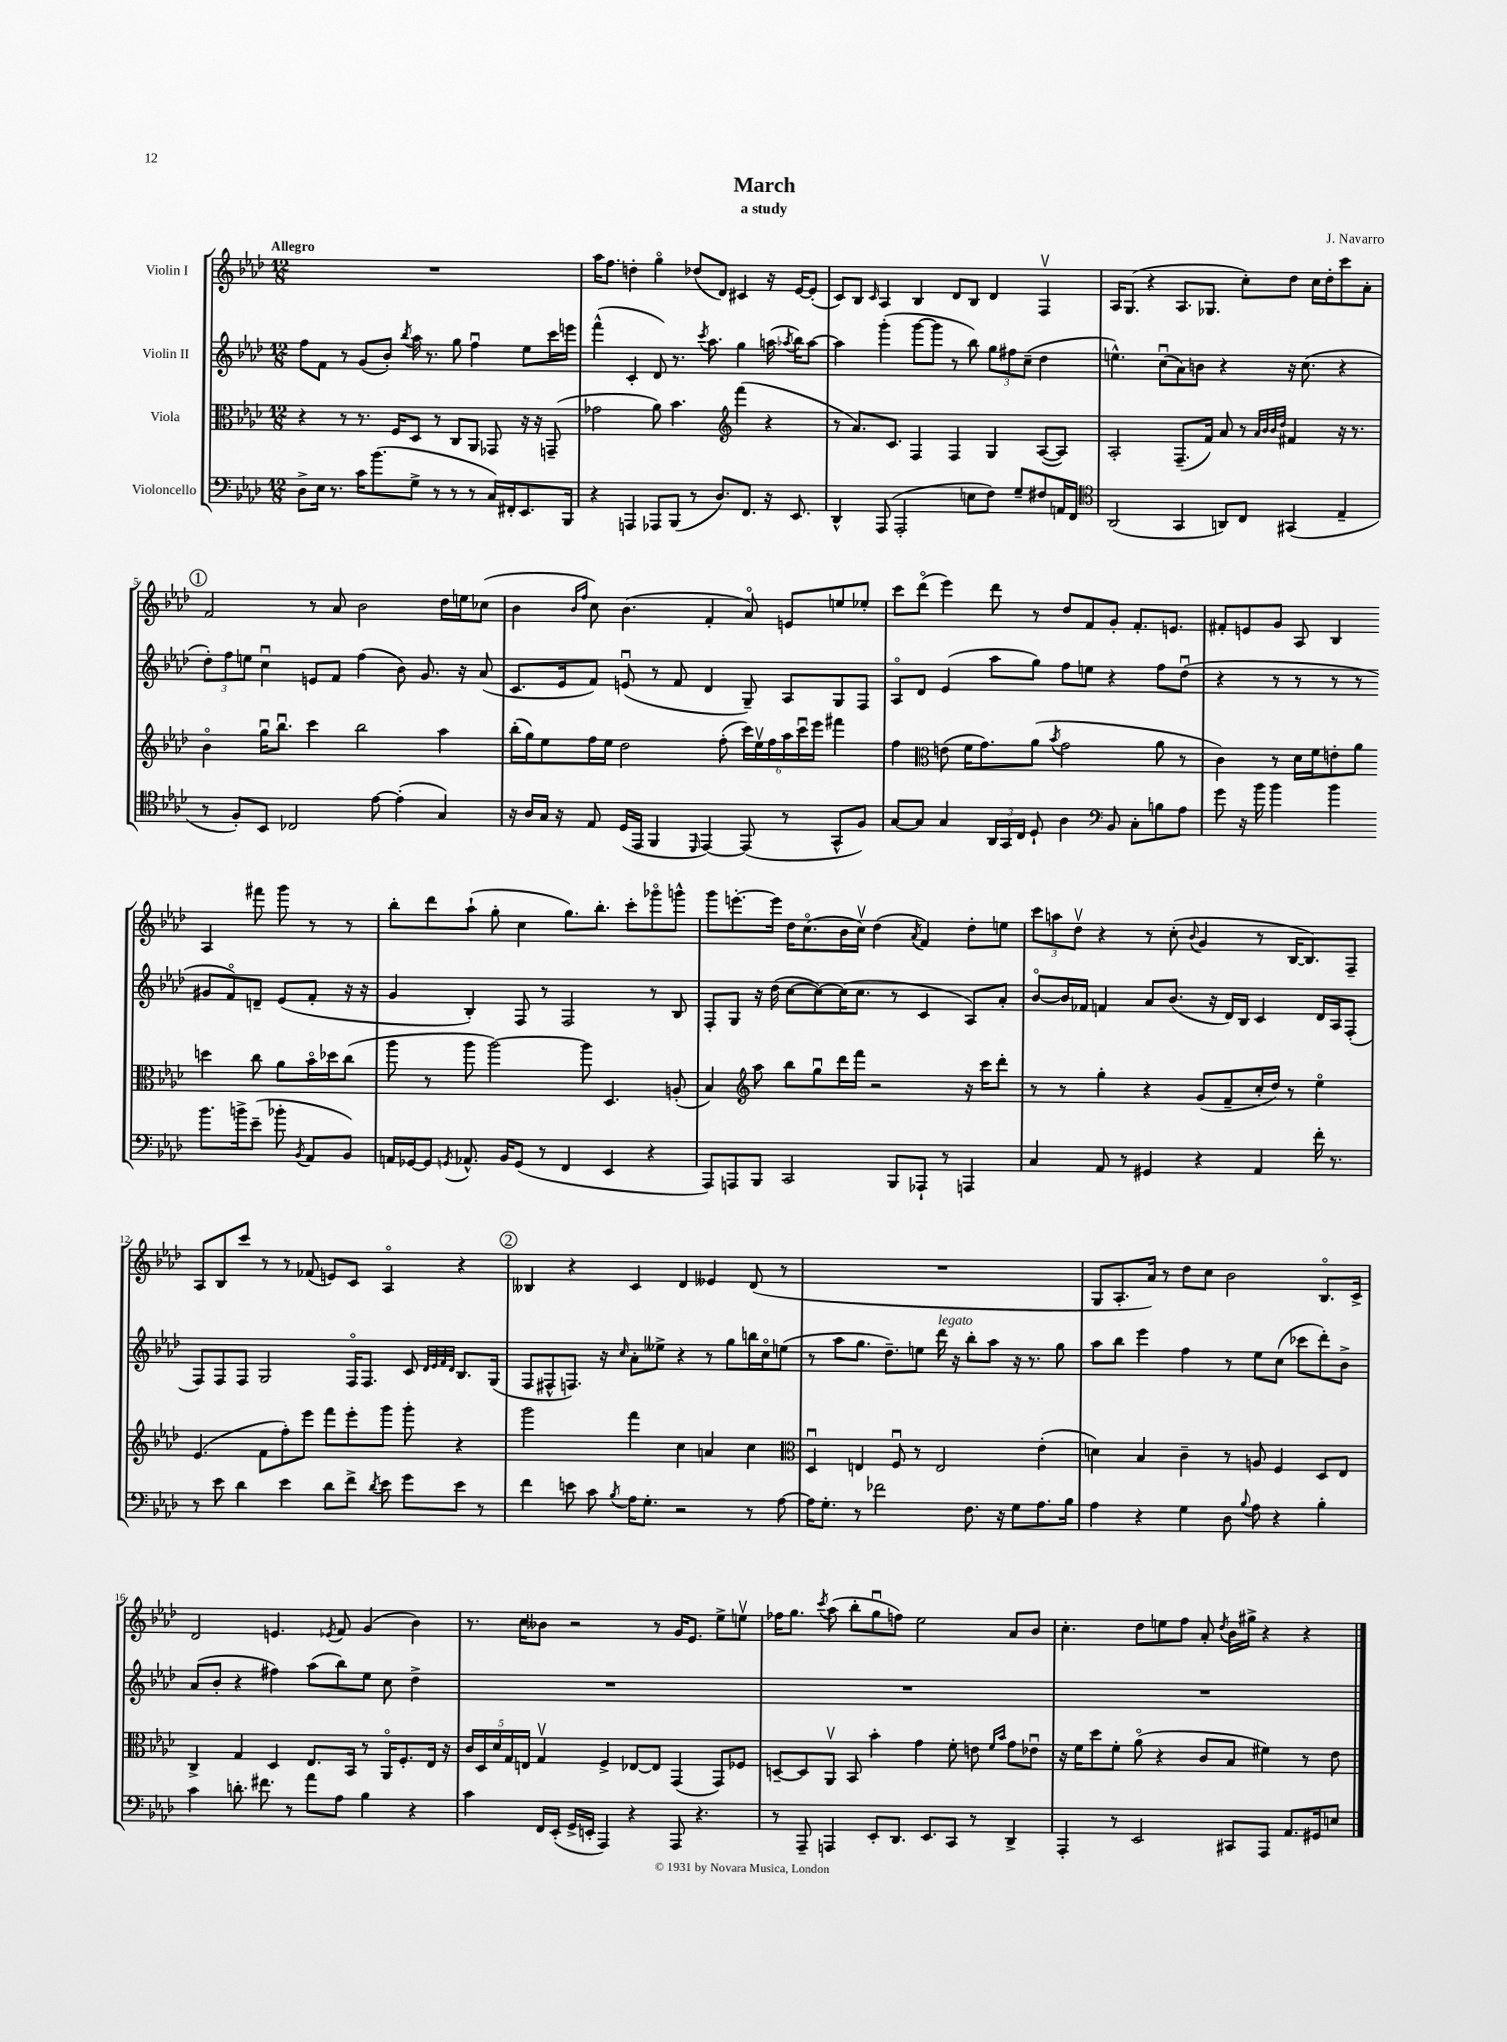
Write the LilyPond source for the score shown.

\header { title = "March" composer = "J. Navarro" subtitle = "a study" }
<<
\new StaffGroup <<
\new Staff = "s0" \with { instrumentName = "Violin I" } {
    \clef treble \key aes \major \numericTimeSignature \time 12/8 \tempo "Allegro"
    \autoBeamOff R1. |
    aes''16[ f''8.] d''4-. g''4\flageolet des''8[( des'8]) cis'4 r16 ees'16[~ ees'8]-.( |
    c'8[) bes8] \grace { c'16 } aes4 bes4 des'8[ bes8] des'4 f4\upbow |
    aes16[ g8.]( r4 aes8.[ ges8.] c''8[-.) des''8] c''16[ des''16-. c'''8 aes'8]-. |
    \mark \markup { \circle "1" } f'2 r8 aes'8 bes'2 des''16[ e''16 ces''8]( |
    bes'4 \grace { bes'16[ f''16] } c''8) bes'4.( f'4-. aes'8\flageolet) e'8[ e''8 ees''8]-. |
    c'''8[ des'''8]\flageolet( ees'''4) des'''8 r8 des''8[ f'8 g'8]-. f'8.[-. e'8.] |
    fis'8[-. e'8 g'8] aes8 bes4 aes4 fis'''8 g'''8 r8 r8 |
    bes''8[-. des'''8 aes''8]-!( g''8-. c''4 g''8.[) bes''8.]-. c'''8[-. ges'''8\flageolet g'''8]-^ |
    g'''8[ e'''8.~-. e'''16] des''16[ c''8.\flageolet( bes'16 c''16]\upbow) des''4( \acciaccatura { aes'8 } f'4) des''8[-. e''8] |
    \tuplet 3/2 { c'''8[ a''8 des''8]\upbow } r4 r8 c''8-.( \appoggiatura { bes'8 } g'4 r8 bes16[~ bes8.) f8]-- |
    aes8[ bes8 c'''8] r8 r8 fes'8( e'8[) c'8] aes4\flageolet r4 |
    \mark \markup { \circle "2" } beses4 r4 c'4 des'4 eeses'4 des'8( r8 |
    R1. |
    g8[ aes8.-. aes'16]) r8 des''8[ c''8] bes'2 bes8.[\flageolet c'16]-> |
    des'2 e'4. \acciaccatura { ees'8 } f'8 g'4( bes'4) |
    r8. c''16[ beses'8] r2 r8 g'16[ ees'8.] ees''8[-> e''8]\upbow |
    fes''16[ g''8.] \acciaccatura { c'''8 } aes''8( bes''8[-. g''8\downbow f''8]) ees''2 aes'8[ bes'8] |
    c''4.-. des''8[ e''8 f''8] aes'8-. \acciaccatura { des''8 } bes'16[ gis''16]-> r4 r4 \bar "|." |
}
\new Staff = "s1" \with { instrumentName = "Violin II" } {
    \clef treble \key aes \major \numericTimeSignature \time 12/8
    \autoBeamOff f''8[ f'8] r8 g'8[( bes'8]-.) \acciaccatura { bes''8 } aes''16 r8. g''8 f''4\downbow ees''8[ c'''16 e'''16] |
    f'''4-^( c'4-. des'8) r8. \acciaccatura { c'''8 } aes''8. g''4 a''16( \acciaccatura { aes''8 } bes''16[) aes''8]~ |
    aes''4 g'''4-.( g'''8[~ g'''8] r8 bes''8) \tuplet 3/2 { g''8[ fis''8 c''8]--( } des''4 |
    e''4.-^) c''8[\downbow( aes'8) b'8] r4 r16 c''8.( r4 |
    \mark \markup { \circle "1" } \tuplet 3/2 { des''8[-.) f''8 e''8] } c''4\downbow e'8[ f'8] f''4( bes'8) g'8. r16 aes'8( |
    c'8.[ ees'16 f'8]) e'8\downbow( r8 f'8 des'4 g8--) aes8[ g8 f8] |
    aes8[\flageolet des'8] ees'4( aes''8[ g''8]) f''8[ e''8] r4 f''8[ des''8]\downbow( |
    r4 r8 r8 r8 r8 gis'8[ f'8\flageolet) d'8]-- ees'8[( f'8]-. r16 r16 |
    g'4 bes4-.) f8 r8 f2 r8 bes8 |
    f8[-. g8] r16 des''16( c''8[~ c''8~) c''16( c''8.] r8 c'4 aes8[) aes'8]-. |
    bes'8[~\flageolet bes'16 fes'16] f'4 aes'8[ bes'8.]( r16 des'16[) bes16] c'4 des'16[ aes16 f8]-.( |
    f8[) f8 f8] g2 f16[\flageolet f8.] c'8 \grace { des'32[ ees'32 f'32 des'32] } bes8.[ g16]( |
    \mark \markup { \circle "2" } f8[ fis8-^ f8.]) r16 \grace { c''16 } aes'8[-. eeses''8]-> r4 r8 g''8[ b''16 c''16\flageolet e''8]( |
    r8 aes''8[ g''8.] des''8.[--) e''8] des'''16^\markup { \italic "legato" } r16 bes''8[-. aes''8] r16 r8. g''8 |
    aes''8[ bes''8] ees'''4 f''4 r8 ees''8[ c''8]( ces'''8[ des'''8-.) bes'8]-> |
    aes'8[( bes'8]-. r4 fis''4) aes''8[( bes''8) ees''8] c''8 des''4-> |
    R1. |
    R1. |
    R1. \bar "|." |
}
\new Staff = "s2" \with { instrumentName = "Viola" } {
    \clef alto \key aes \major \numericTimeSignature \time 12/8
    \autoBeamOff r4 r8 r8. f16[ des8] r8 c8[ aes,8] ges,8 r16 r16 g,8--( |
    ges'2 aes'8) bes'4. \clef treble f'''4( r4 |
    r8 aes'8.[) c'8.] f4 f4 g4 aes8[~( aes8]) |
    aes2-. f8.[--( f'16]) aes'8 r8 \grace { aes'32[ bes'32 bes'32 des''32] } fis'4 r16 r8. |
    \mark \markup { \circle "1" } bes'4\flageolet g''16[\downbow bes''8.]\downbow c'''4 bes''2 aes''4 |
    bes''16[-.( g''16) ees''8 f''16 ees''16] des''2 f''8-.( \tuplet 6/4 { c'''16[) ees''16\upbow f''16 aes''16 c'''16\downbow ees'''16] } fis'''4 |
    f''4 \clef alto e'8( f'16[ g'8.) aes'8]( \acciaccatura { bes'8 } g'2 aes'8 r8 |
    c'4) r8 des'16[ f'16 e'8-. aes'8] d''4 c''8 aes'8[ bes'16\flageolet des''16 c''8]( |
    aes''8 r8 aes''8 aes''2~) aes''8 des4. a8-.( |
    bes4) \clef treble aes''8 bes''8[ g''8\downbow des'''16 f'''16] r2 r16 c'''16[ des'''8]-. |
    r8 r8 g''4-. r4 g'8[( f'8-- c''16-. des''16]) r8 ees''4\flageolet |
    ees'4.( f'8[ f''8-.) ees'''8] f'''8[ ees'''8-. g'''8] g'''8-. r4 |
    \mark \markup { \circle "2" } g'''2 f'''4 c''4 a'4 c''4 |
    \clef alto des4\downbow e4 f8\downbow r8 e2 ees'4-.( |
    d'4) bes4 c'4-- r8 a8 f4 des8[ ees8] |
    c4-> g4 des4 ees8.[ bes,16] r8 aes,16[\flageolet f8.-. ees16] r16 |
    \tuplet 5/4 { c'16[ des16 des'16 g16 e16] } g4\upbow f4-> ees8[~ ees8] g,4( g,8[) fes8] |
    d8[~-- d8 aes,8]\upbow bes,8 bes'4-. g'4 f'8-. e'8 \grace { f'16[ bes'16] } g'8[ ees'8]\downbow |
    r16 f'16[ des''8 f'8]-. aes'8\flageolet( r4 c'8[ bes8] fis'4) r8 ees'8 \bar "|." |
}
\new Staff = "s3" \with { instrumentName = "Violoncello" } {
    \clef bass \key aes \major \numericTimeSignature \time 12/8
    \autoBeamOff des8[-> ees16] r8. c'16[ bes'8.( g8]-> r8 r8 r8 c16[) fis,16-. ees,8. bes,,16] |
    r4 a,,4 aes,,8[ bes,,8]( r8 des8.[) f,8.] r16 ees,8. |
    des,4-^ aes,,8( aes,,2-. e8[ f8]) g8[-- fis8 a,16 f,16] |
    \clef tenor aes,2( g,4 a,8[) c8] gis,4( ees4-- |
    \mark \markup { \circle "1" } r8 f8[-.) bes,8] ces2 ees'8~ ees'4-.( g4) |
    r16 aes16[ g16] r16 ees8 des16[( ees,16] f,4 \grace { des,16 } ees,4~) ees,8( r8 g,8[-^ f8]) |
    g8[~ g8] g4 \tuplet 3/2 { aes,16[ g,16 c16] } des8-! aes4 \clef bass bes,8 c8[-. b8 aes8] |
    g'8 r16 bes'16 bes'4 bes'4 bes'8.[ b'16-> ees'8]--( bes'8-. \acciaccatura { bes,8 } aes,8[ bes,8]) |
    a,16[ ges,16~ ges,8] \acciaccatura { g,8 } aes,8.-^ bes,16[ g,8]( r8 f,4 ees,4 r4 |
    aes,,8[) a,,8 bes,,8] c,2 bes,,8[ aes,,8]-! r8 a,,4 |
    c4 aes,8 r8 gis,4 r4 aes,4 f'16-. r8. |
    r8 ees'8 des'4 ees'4 des'8[ f'8]-> \acciaccatura { des'8 } ees'8 g'8[ ees'8] r8 |
    \mark \markup { \circle "2" } f'4 e'8 c'8 \acciaccatura { bes8 } aes16[ g8.]-. r2 r8 aes8~ |
    aes16[ g8.]-. r8 fes'2 f8. r16 g8[ aes8. bes16] |
    aes4 r4 g4 des8 \appoggiatura { bes8 } aes8 r4 bes4-. |
    c'4 d'8.-. fis'8. r8 aes'8[ aes8] bes4 r4 |
    c'4 f,16[ ees,16]-.( g,16[-> e,16]-. aes,,4) r4 aes,,8 r4. |
    r8 aes,,8-- a,,4 ees,8[-. des,8.] ees,8.[ c,8] r8 des,4-> |
    aes,,4-. r8 ees,2 cis,8[ aes,,8] aes,8.[ gis,16 e8] \bar "|." |
}
>>
>>
